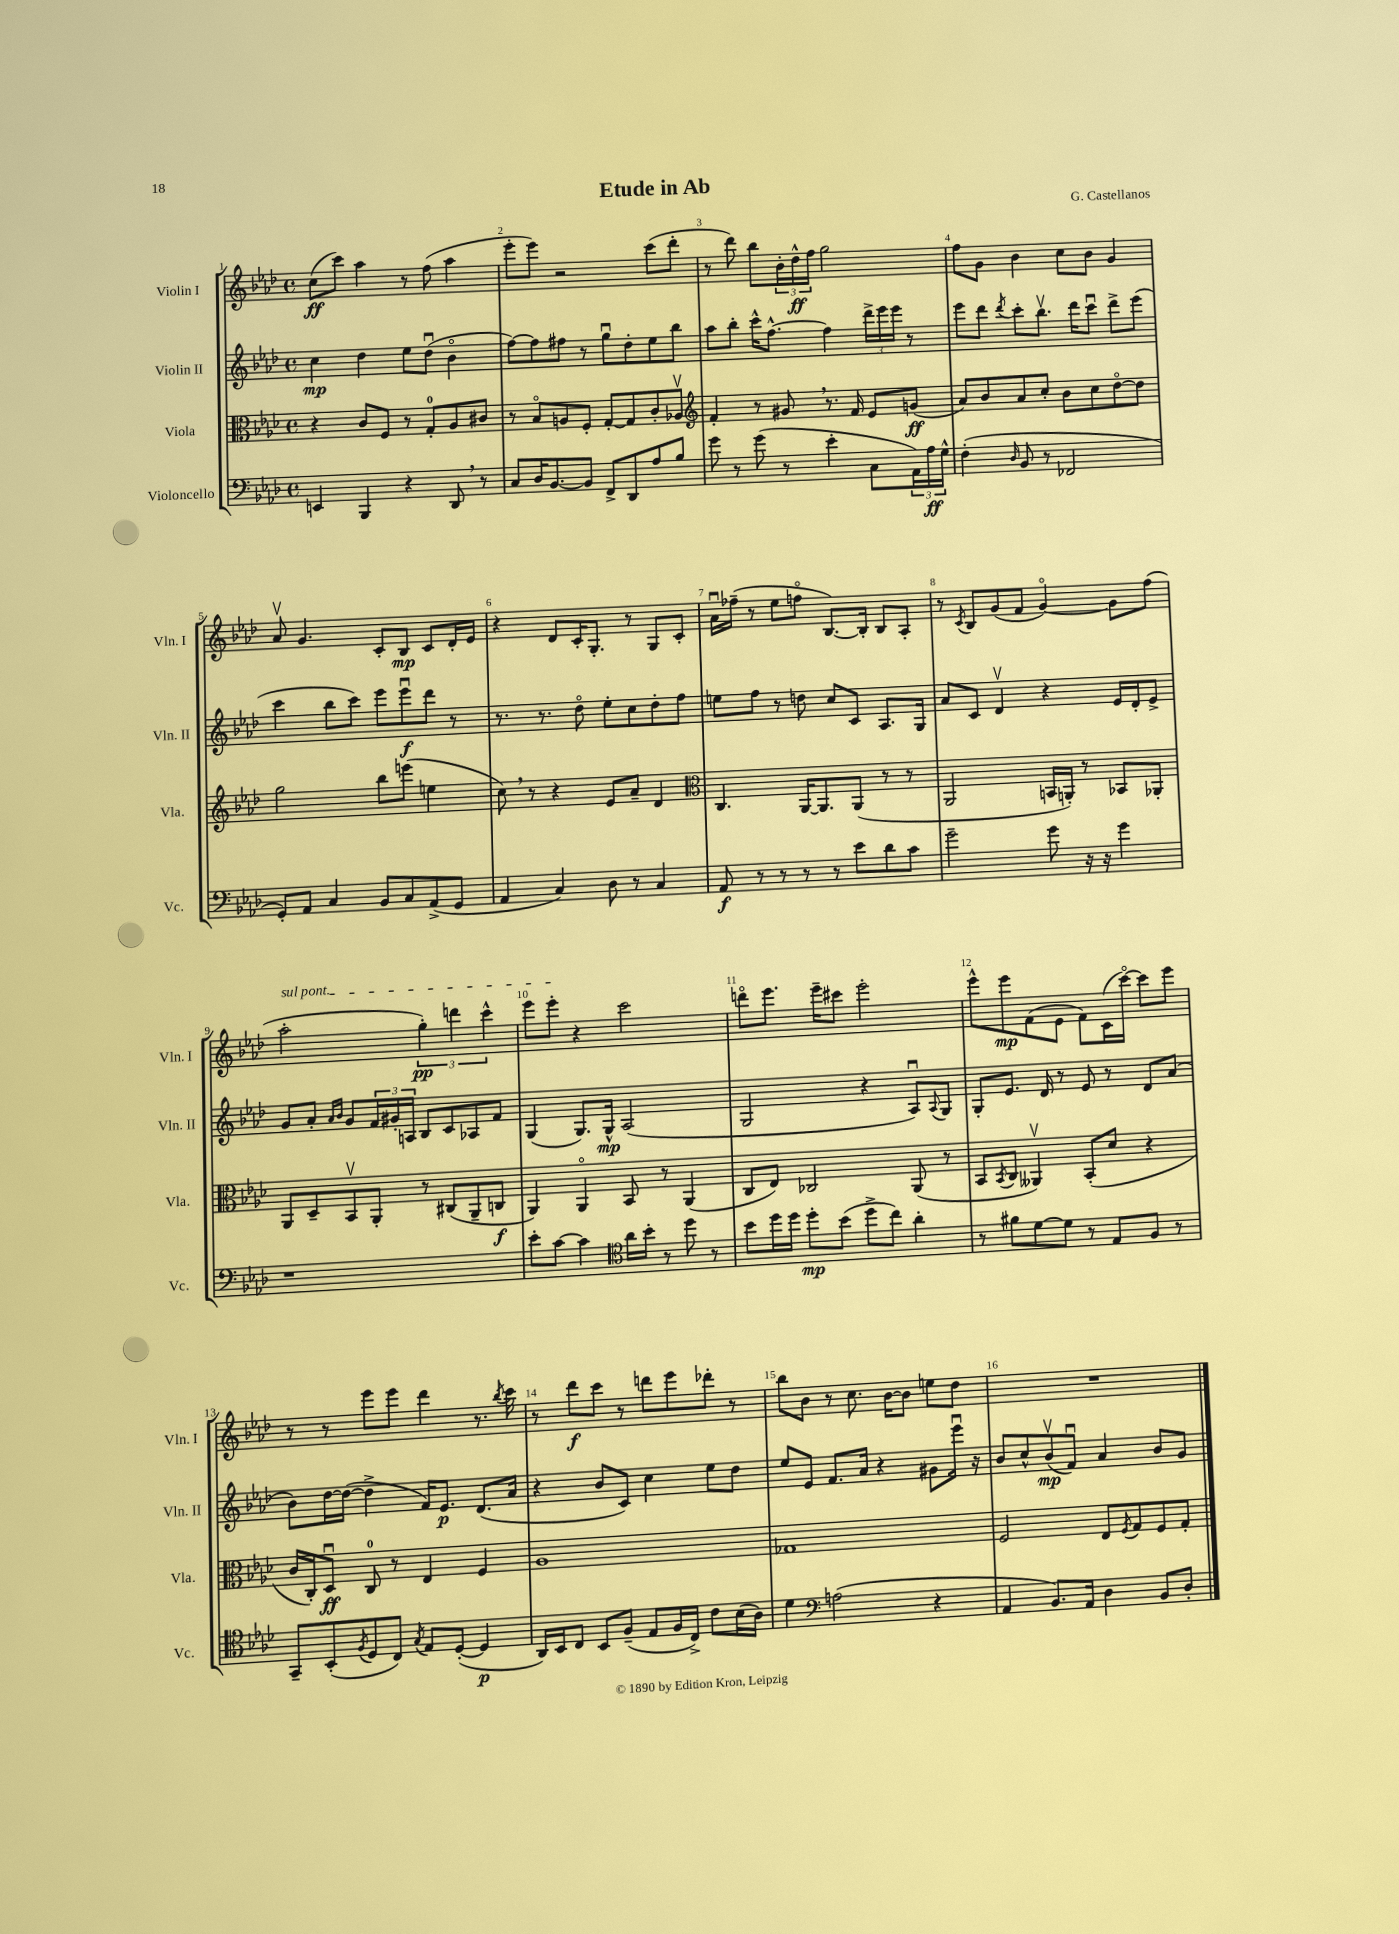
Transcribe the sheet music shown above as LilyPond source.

\header { title = "Etude in Ab" composer = "G. Castellanos" }
<<
\new StaffGroup <<
\new Staff = "s0" \with { instrumentName = "Violin I" shortInstrumentName = "Vln. I" } {
    \clef treble \key aes \major \defaultTimeSignature \time 4/4
    c''8\ff( c'''8) aes''4 r8 f''8( aes''4 |
    ees'''8-. ees'''8) r2 c'''8( des'''8-. |
    r8 des'''8) bes''8 \tuplet 3/2 { bes'16-. des''16-^\ff f''16 } g''2 |
    f''8 g'8 bes'4 c''8 bes'8 g'4 |
    aes'8\upbow g'4. c'8-. bes8\mp c'8 des'16-. ees'16 |
    r4 des'8 c'16-. g8.-. r8 g8 c'8-. |
    aes'16\downbow fes''16--( r8 ees''8 f''8\flageolet bes8.~) bes16-. bes8 aes8-. |
    r8 \acciaccatura { c'8 } bes8 g'8( f'8 g'4~\flageolet) g'8 f''8( |
    \once \override TextSpanner.bound-details.left.text = \markup { \italic "sul pont." } aes''2-.\startTextSpan \tuplet 3/2 { g''4-.\pp) d'''4 c'''4-^ } |
    ees'''8 ees'''8-.\stopTextSpan r4 c'''2 |
    d'''8\flageolet ees'''8. ees'''16-- cis'''8 ees'''2-. |
    ees'''8-^ ees'''8\mp f'8( ees'8 f'8) c'16( c'''16~\flageolet) c'''8 ees'''8 |
    r8 r8 ees'''8 ees'''8 des'''4 r8. \acciaccatura { bes''8 } c'''16 |
    r8 des'''8\f c'''8 r8 d'''8 ees'''8 des'''8-. r8 |
    bes''8 bes'8 r8 c''8. bes'16~ bes'8 e''8 des''8 |
    R1 \bar "|." |
}
\new Staff = "s1" \with { instrumentName = "Violin II" shortInstrumentName = "Vln. II" } {
    \clef treble \key aes \major \defaultTimeSignature \time 4/4
    c''4\mp des''4 ees''8 des''8\downbow( bes'4\flageolet |
    f''8~) f''8 fis''8 r8 g''8\downbow des''8-. ees''8 bes''8 |
    aes''8 bes''8-. c'''16-^ f''8.~-^ f''4 \tuplet 3/2 { des'''16-> ees'''16 ees'''16 } r8 |
    ees'''8 des'''8 \acciaccatura { des'''8 } c'''8-. bes''8.\upbow des'''16 c'''8\downbow des'''8-> ees'''8( |
    c'''4 bes''8 c'''8) ees'''8 ees'''8\downbow\f des'''8 r8 |
    r8. r8. des''8\flageolet ees''8-. c''8 des''8-. f''8 |
    e''8 f''8 r8 d''8 c''8 c'8 aes8. g16 |
    aes'8 c'8 des'4\upbow r4 ees'16 des'16-. ees'8-> |
    g'8 aes'8-. \grace { aes'16 bes'16 } g'8 \tuplet 3/2 { f'16 gis'16-. a16 } bes8 c'8 aes8 f'8 |
    g4( g8.) g16-^\mp aes2( |
    g2 r4 aes8\downbow) \appoggiatura { aes8 } g8 |
    g8-. ees'8. des'16 r8 ees'8 r8 des'8 aes'8( |
    bes'8) des''16~ des''16~( des''4-> f'16) ees'8.\p des'8.( aes'16 |
    r4 bes'8 c'8) c''4 ees''8 des''8 |
    ees''8 ees'8 f'8. aes'16 r4 gis'8 ees'''16\downbow r16 |
    bes'8 c''8-^ bes'8\upbow\mp( f'8\downbow) aes'4 bes'8 g'8 \bar "|." |
}
\new Staff = "s2" \with { instrumentName = "Viola" shortInstrumentName = "Vla." } {
    \clef alto \key aes \major \defaultTimeSignature \time 4/4
    r4 c'8 f8 r8 g8-0-. aes8 cis'8 |
    r8 bes8\flageolet a8 f8-. g8~-. g8 c'8-. aes8\upbow |
    \clef treble f'4-. r8 gis'8 \breathe r8. f'16 ees'8 g'8\ff( |
    aes'8) bes'8 aes'8 c''8-. bes'8 c''8 des''8~\flageolet des''8 |
    g''2 bes''8 e'''8( e''4 |
    c''8) \breathe r8 r4 ees'8 aes'8-- des'4 |
    \clef alto c4. aes,16~ aes,8. aes,8( r8 r8 |
    aes,2 b,16 a,16-.) r8 bes,8 aes,8-. |
    aes,8 des8-- bes,8\upbow aes,8-. r8 cis8( aes,8-- c8\f |
    aes,4) aes,4\flageolet bes,8 r8 aes,4( |
    c8 ees8) ces2 aes,8( r8 |
    bes,8 \acciaccatura { bes,8 } c8 aeses,4\upbow) bes,8-.( des'8 r4 |
    c'16 c16-.) des8\downbow\ff c8-0 r8 ees4 f4 |
    aes1 |
    ges1 |
    f2 ees8 \acciaccatura { f8 } g8 f8 g8-. \bar "|." |
}
\new Staff = "s3" \with { instrumentName = "Violoncello" shortInstrumentName = "Vc." } {
    \clef bass \key aes \major \defaultTimeSignature \time 4/4
    e,4 bes,,4 r4 des,8 \breathe r8 |
    c8 des16 bes,8.~ bes,8 f,8-> des,8 aes8 bes8 |
    g'8 r8 g'8( r8 ees'4-. c8 \tuplet 3/2 { aes,16) aes16\ff g16-^ } |
    f4-.( \grace { des16 } bes,8 r8 fes,2 |
    g,8-.) aes,8 c4 bes,8 c8 aes,8->( g,8 |
    aes,4 c4) des8 r8 c4 |
    aes,8\f r8 r8 r8 r8 ees'8 des'8 c'8 |
    g'2-- g'8 r16 r16 g'4 |
    r1 |
    ees'8-. c'8~ c'4 \clef tenor aes'16 bes'16-. r8 des''8 r8 |
    bes'8 des''16 des''16 des''8-.\mp bes'8( des''8-> c''8) aes'4-. |
    r8 fis'8 des'8~ des'8 r8 ees8 f8 r8 |
    g,8-- bes,8-.( \acciaccatura { f8 } des8 c8) \acciaccatura { g8 } ees8 des8~-.( des4\p |
    aes,16) bes,16 c8 bes,8 f8--( ees8 f16 c16->) c'8 bes16( aes16) |
    des'4 \clef bass a2( r4 |
    aes,4 bes,8.) aes,16 des4 bes,8 des8-. \bar "|." |
}
>>
>>
\layout { \context { \Score \override BarNumber.break-visibility = ##(#f #t #t) barNumberVisibility = #all-bar-numbers-visible } }
